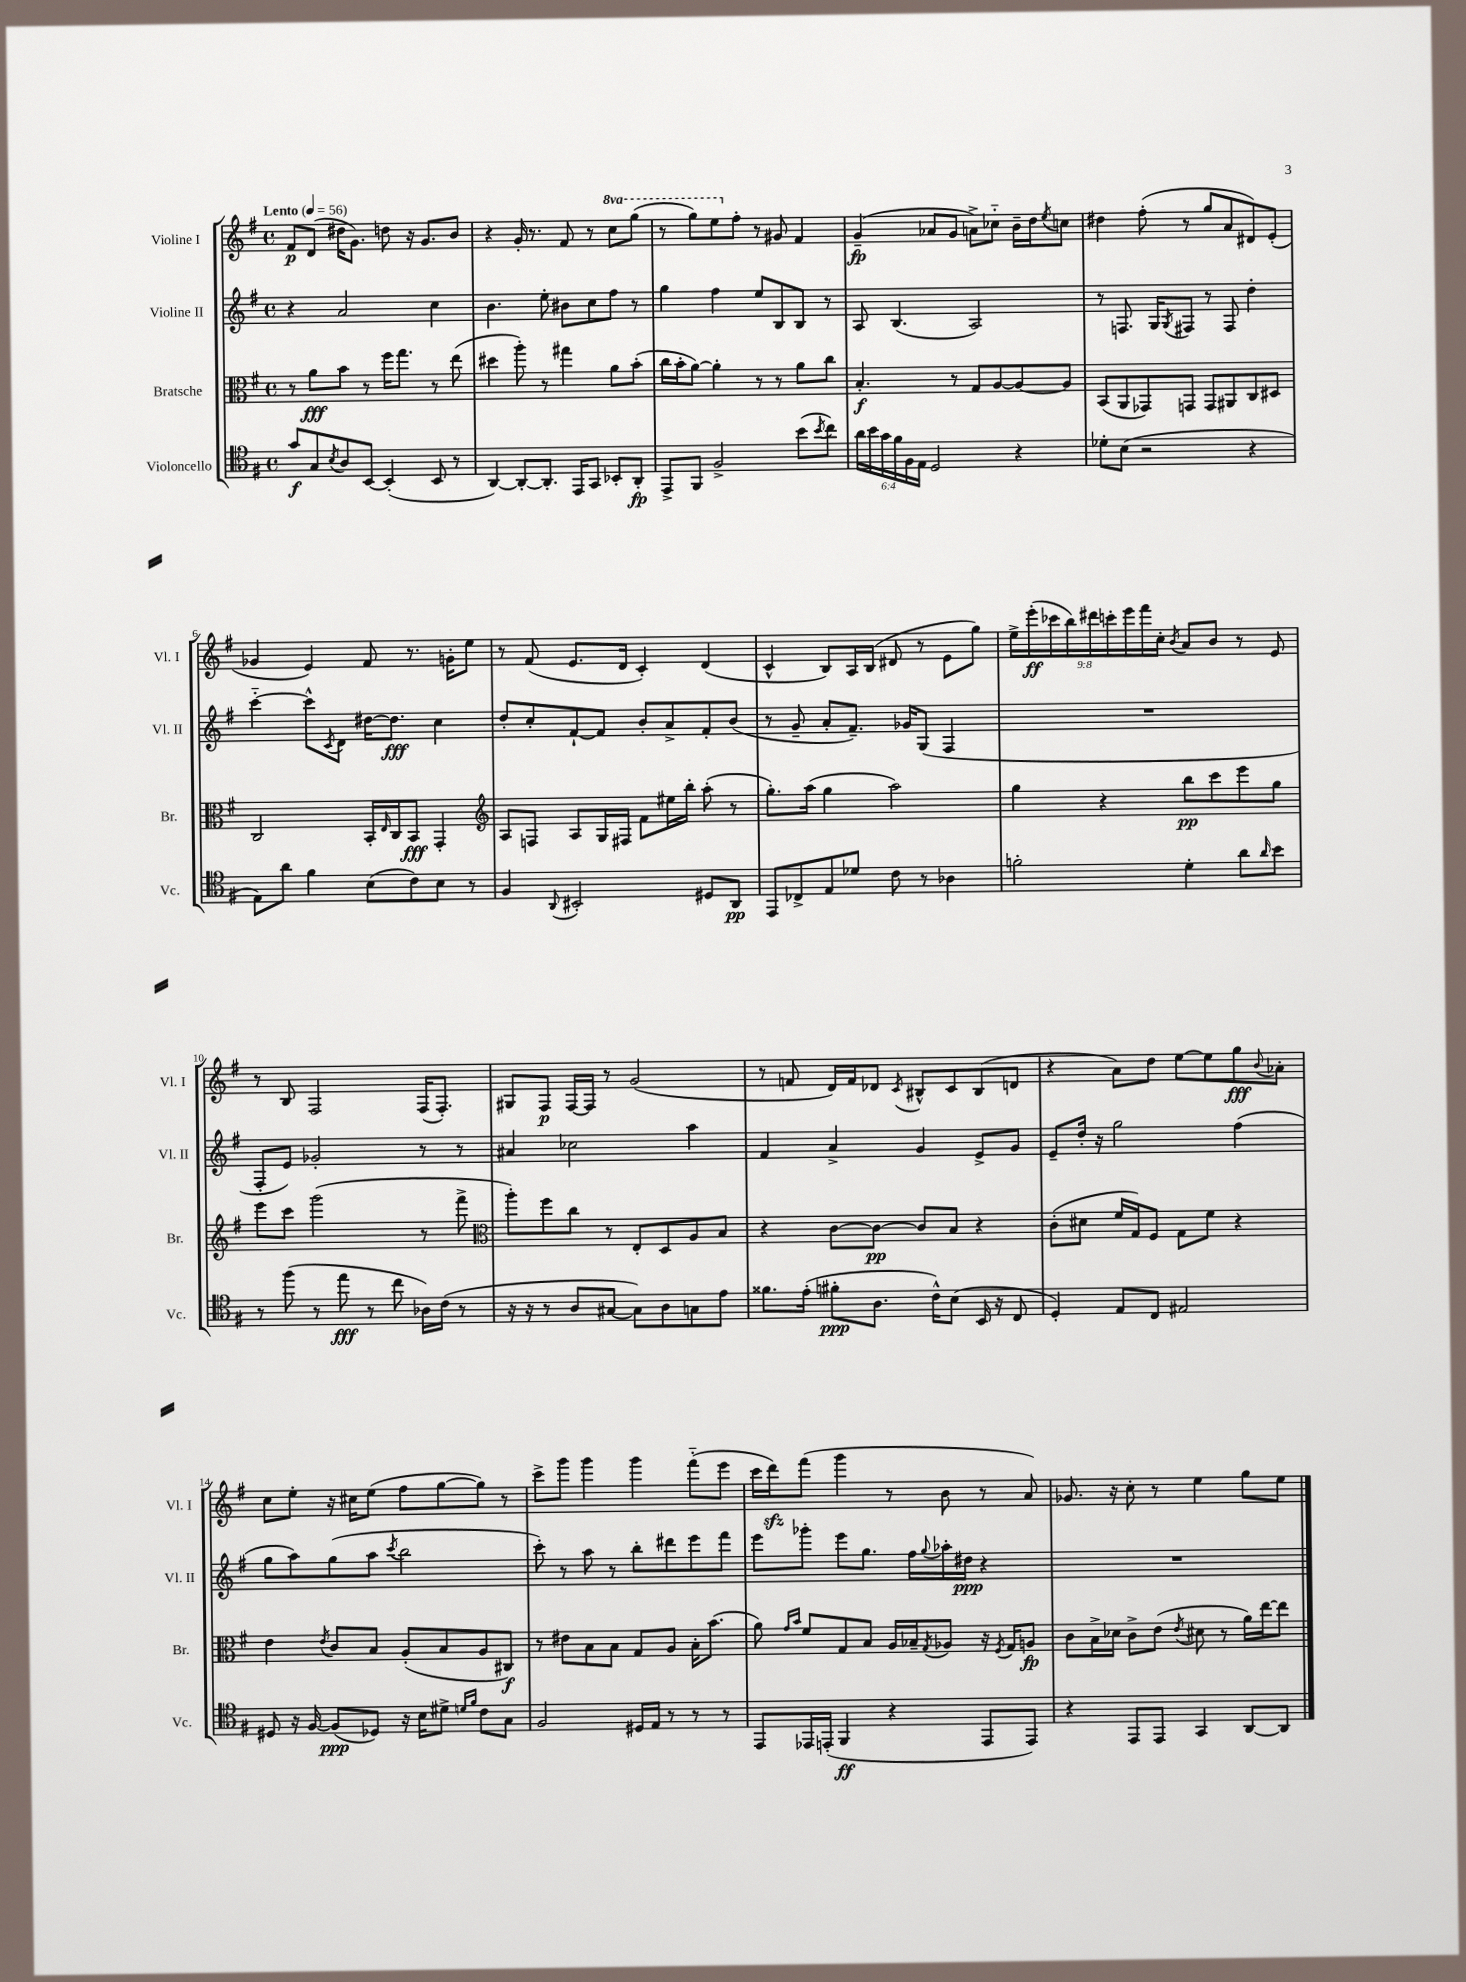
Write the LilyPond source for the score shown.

<<
\new StaffGroup <<
\new Staff = "s0" \with { instrumentName = "Violine I" shortInstrumentName = "Vl. I" } {
    \clef treble \key g \major \defaultTimeSignature \time 4/4 \override Staff.TupletNumber.text = #tuplet-number::calc-fraction-text \set Staff.ottavationMarkups = #ottavation-simple-ordinals \tempo "Lento" 4 = 56
    fis'8\p d'8( dis''16 g'8.) d''8 r16 g'8. b'8 |
    r4 g'16-. r8. fis'8 r8 \ottava #1 c'''8 g'''8( |
    r8 g'''8) e'''8 \ottava #0 fis''8-. r8 gis'8 fis'4 |
    g'4--\fp( aes'8 g'8 a'8->) ces''8-_ b'16-- d''16 \acciaccatura { e''8 } c''8 |
    dis''4 fis''8-.( r8 g''8 a'8 dis'8) e'8-.( |
    ges'4 e'4) fis'8 r8. g'16-. e''8 |
    r8 fis'8( e'8. d'16 c'4-.) d'4( |
    c'4-^ b8) a16 b16( dis'8 r8 e'8 g''8) |
    \tuplet 9/8 { e''16-> e'''16-.\ff( ces'''16 b''16) dis'''16 c'''16-. e'''16 fis'''16 c''16-. } \acciaccatura { b'8 } a'8 b'8 r8 e'8 |
    r8 b8 fis2 fis16( fis8.-.) |
    gis8 fis8\p fis16~ fis16 r8 g'2( |
    r8 f'8 d'16) f'16 des'8 \acciaccatura { c'8 } bis8-^ c'8 bis8( d'8 |
    r4 a'8) d''8 e''8~ e''8 g''8\fff \appoggiatura { b'8 } aes'8-. |
    c''8 e''8-. r16 cis''16 e''8( fis''8 g''8~ g''8) r8 |
    c'''8-> g'''8 g'''4 g'''4 fis'''8-_( e'''8 |
    c'''16 d'''16\sfz) fis'''8( g'''4 r8 b'8 r8 a'8) |
    ges'8. r16 c''8-. r8 e''4 g''8 e''8 \bar "|." |
}
\new Staff = "s1" \with { instrumentName = "Violine II" shortInstrumentName = "Vl. II" } {
    \clef treble \key g \major \defaultTimeSignature \time 4/4
    r4 a'2 c''4 |
    b'4. e''8-. bis'8 c''8 fis''8 r8 |
    g''4 fis''4 e''8 b8 b8 r8 |
    a8 b4.( a2) |
    r8 f8. g16 \acciaccatura { g8 } fis8 r8 fis8 d''4-. |
    c'''4~-_ c'''8-^ \acciaccatura { c'8 } d'8 dis''16~ dis''8.\fff c''4 |
    d''8-. c''8-. fis'8~-! fis'8 b'8-. a'8-> fis'8-. b'8( |
    r8 g'8-- a'8-. fis'8.--) ges'16 g8( fis4 |
    R1 |
    fis8-. e'8) ges'2-. r8 r8 |
    ais'4 ces''2 a''4 |
    fis'4 a'4-> g'4 e'8-> g'8 |
    e'8-- d''16-. r16 g''2 fis''4( |
    g''8 a''8) g''8( a''8 \acciaccatura { c'''8 } b''2 |
    c'''8-.) r8 a''8 r8 b''8-. dis'''8 e'''8 fis'''8 |
    e'''8 ges'''8-. e'''8 g''8. fis''16 \appoggiatura { g''8 } aes''16-. dis''16\ppp r4 |
    R1 \bar "|." |
}
\new Staff = "s2" \with { instrumentName = "Bratsche" shortInstrumentName = "Br." } {
    \clef alto \key g \major \defaultTimeSignature \time 4/4
    r8 a'8\fff b'8 r8 fis''16 g''8. r8 e''8( |
    dis''4 a''8-.) r8 gis''4 a'8 b'8-.( |
    c''16 b'16-. a'8~) a'4-. r8 r8 a'8 c''8 |
    b4.-.\f r8 g8 a8~ a8~ a8 |
    b,8( a,8 ges,8) g,8 g,8 ais,8 c8 dis8 |
    c2 b,16-. \grace { e16 } c16 b,8\fff g,4-. |
    \clef treble a8 f8 a8 g16 fis16 fis'8 eis''16 b''16-. a''8-.( r8 |
    g''8.-.) a''16( g''4 a''2) |
    g''4 r4 b''8\pp c'''8 e'''8 g''8 |
    e'''8 c'''8 g'''2( r8 fis'''8-> |
    \clef alto a''8-.) fis''8 c''8 r8 e8-. d8 a8 b8 |
    r4 c'8~ c'8~\pp c'8 b8 r4 |
    c'8-.( dis'8 fis'16 g16) fis8 g8 fis'8 r4 |
    e'4 \acciaccatura { e'8 } c'8 b8 a8-.( b8 a8 cis8\f) |
    r8 eis'8 b8 b8 g8 a8 b16-. b'8.( |
    a'8) \grace { g'16 b'16 } fis'8 g8 b8 a16 bes16-- \acciaccatura { g8 } aes8 r16 \acciaccatura { fis8 } g16 a8\fp |
    c'8 b16-> des'16 c'8-> e'8( \acciaccatura { e'8 } dis'8 r8 a'16) e''16~ e''8 \bar "|." |
}
\new Staff = "s3" \with { instrumentName = "Violoncello" shortInstrumentName = "Vc." } {
    \clef tenor \key g \major \defaultTimeSignature \time 4/4 \override Staff.TupletNumber.text = #tuplet-number::calc-fraction-text
    g'8\f g8 \acciaccatura { b8 } a8 b,8~ b,4-.( b,8 r8 |
    a,4~) a,8~-. a,8.-. e,16 g,8 bes,8-. a,8-.\fp |
    e,8-> fis,8 fis2-> b'8( \acciaccatura { b'8 } c''8) |
    \tuplet 6/4 { a'16 b'16 g'16 fis'16 fis16 e16 } d2 r4 |
    des'8-. b8( r2 r4 |
    e8) a'8 fis'4 b8( c'8) b8 r8 |
    fis4 \appoggiatura { a,8 } bis,2-. dis8 a,8\pp |
    e,8 ces8-> e8 des'8 c'8 r8 aes4 |
    f'2-. d'4-. a'8 \grace { a'16 } b'8 |
    r8 fis''8( r8 e''8\fff r8 c''8 aes16) c'16( r8 |
    r16 r16 r8 a8 gis8~ gis8) a8 g8 e'8 |
    fisis'8. e'16-.( fis'8-.\ppp a8. c'16-^) b8( b,16 r16 c8 |
    d4-.) e8 c8 eis2 |
    dis8 r16 fis16~ fis8\ppp( des8) r16 b16 dis'8-> \grace { d'16 fis'16 } c'8 g8 |
    fis2 dis16 e16 r8 r8 r8 |
    e,8 ees,16 e,16-.( fis,4\ff r4 e,8 e,8) |
    r4 e,8 e,8 g,4 a,8~ a,8 \bar "|." |
}
>>
>>
